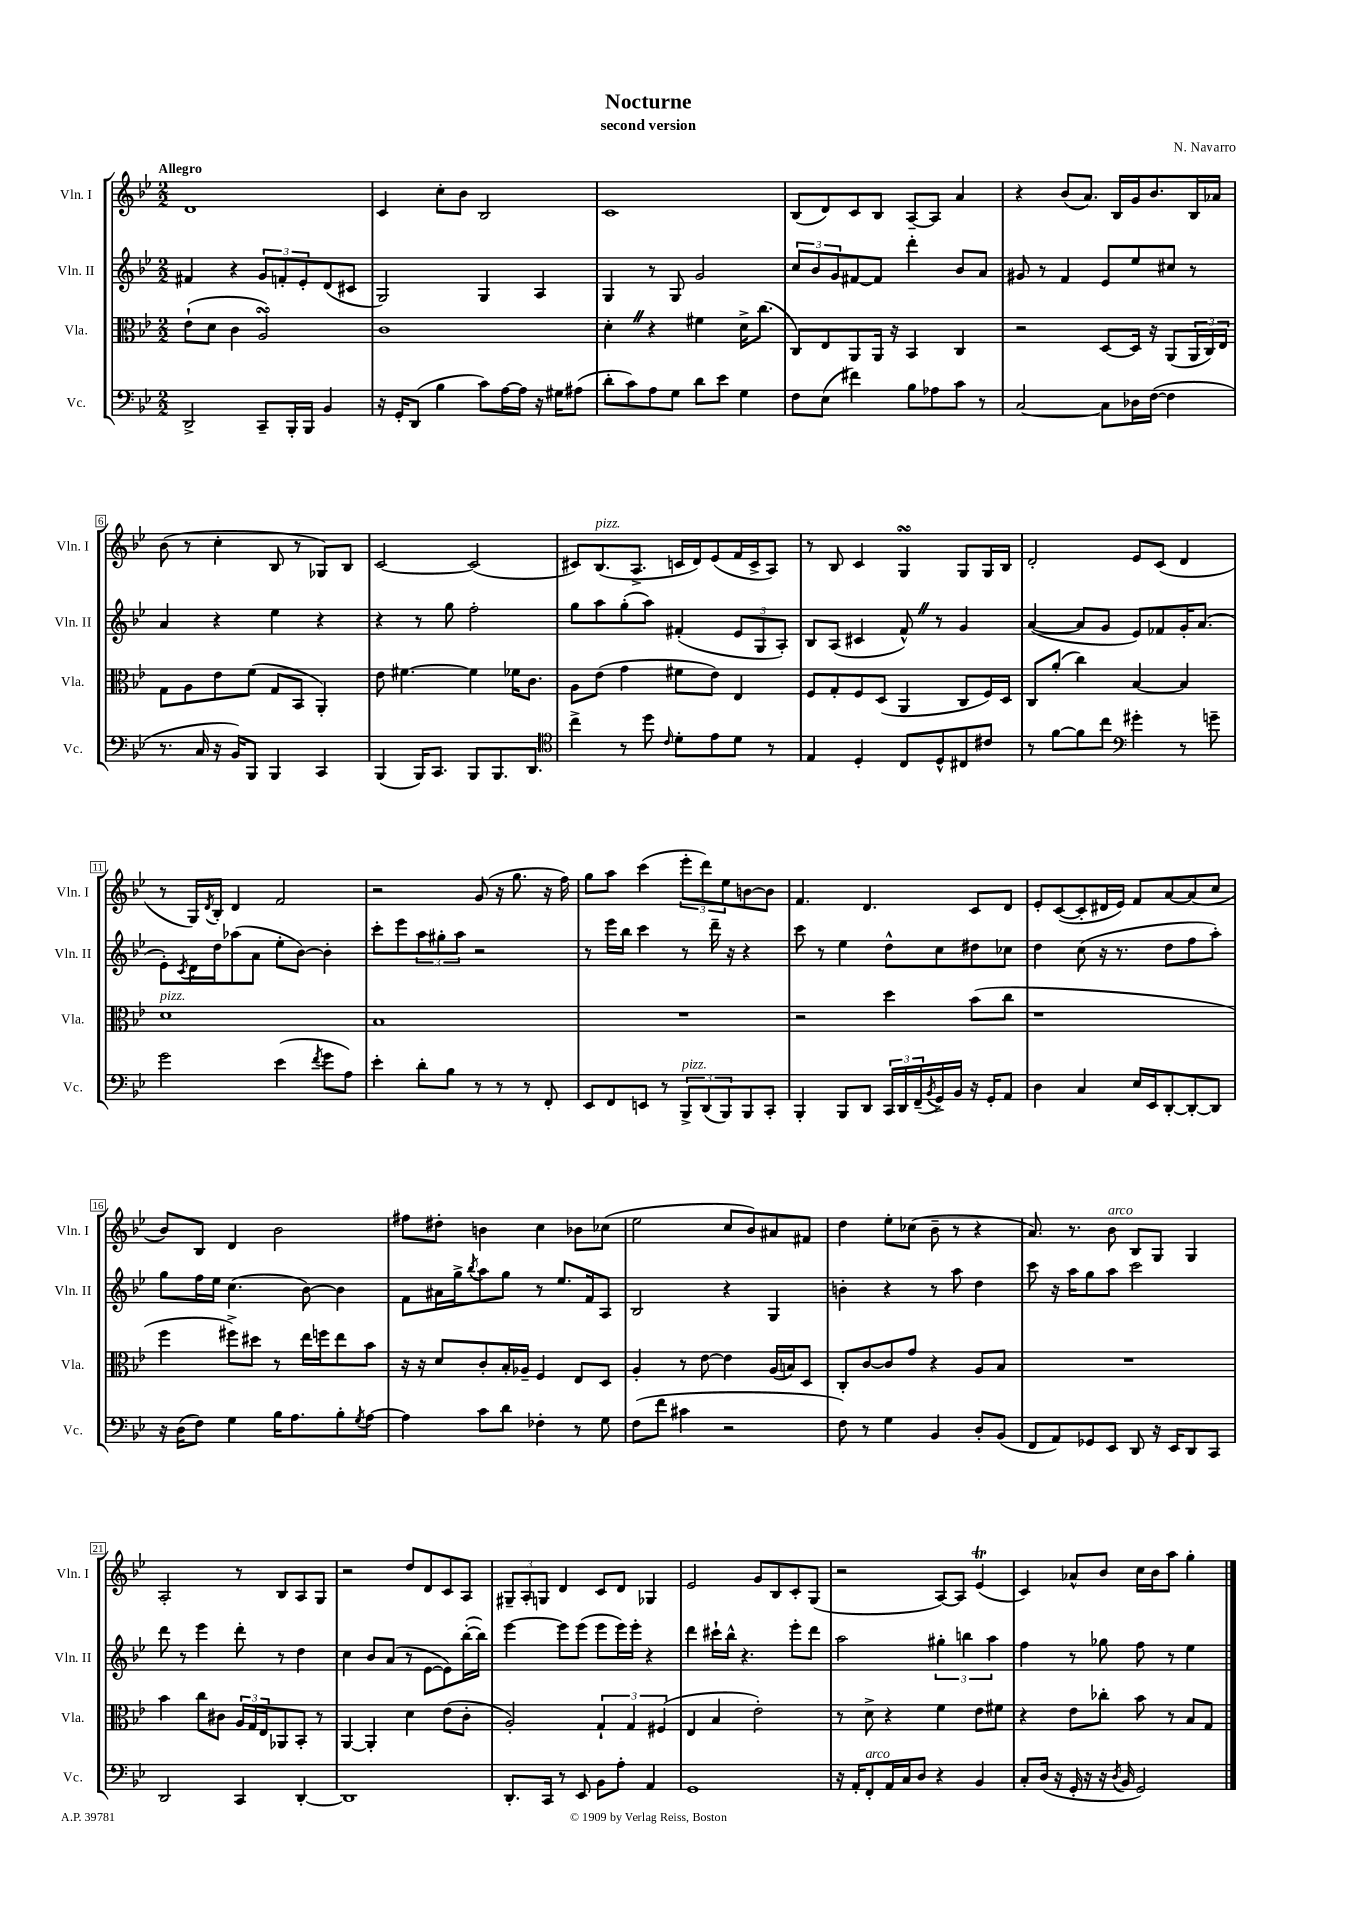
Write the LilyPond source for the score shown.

\header { title = "Nocturne" composer = "N. Navarro" subtitle = "second version" }
<<
\new StaffGroup <<
\new Staff = "s0" \with { instrumentName = "Vln. I" shortInstrumentName = "Vln. I" } {
    \clef treble \key bes \major \numericTimeSignature \time 2/2 \tempo "Allegro"
    d'1 |
    c'4 c''8-. bes'8 bes2 |
    c'1 |
    bes8( d'8) c'8 bes8 a8~-- a8 a'4 |
    r4 bes'8( a'8.) bes16 g'16 bes'8. bes16 aes'16 |
    bes'8( r8 c''4-. bes8 r8 ges8) bes8 |
    c'2~ c'2( |
    cis'8) bes8.^\markup { \italic "pizz." }( a8.-> c'16 d'16) ees'8( f'16 c'16-> a8) |
    r8 bes8 c'4 g4\turn g8 g16 bes16 |
    d'2-. ees'8 c'8( d'4 |
    r8 g16) \acciaccatura { d'8 } bes16-. d'4 f'2 |
    r2 g'8( r16 g''8. r16 f''16) |
    g''8 a''8 c'''4( \tuplet 3/2 { ees'''8-. d'''8) ees''8 } b'8~ b'8 |
    f'4. d'4. c'8 d'8 |
    ees'8-. c'8~( c'8-. dis'16 ees'16) f'8 a'8~ a'8( c''8 |
    bes'8) bes8 d'4 bes'2 |
    fis''8 dis''8-. b'4 c''4 bes'8 ces''8( |
    ees''2 c''8 bes'8) ais'8 fis'8 |
    d''4 ees''8-. ces''8( bes'8-- r8 r4 |
    a'8.) r8. bes'8^\markup { \italic "arco" } bes8 g8 g4 |
    a2-. r8 bes8 a8 g8 |
    r2 d''8 d'8 c'8 a8 |
    \tuplet 3/2 { gis8-- a8-. g8 } d'4 c'8 d'8 ges4 |
    ees'2 g'8 bes8 c'8-. g8( |
    r2 a8~) a8 ees'4\trill( |
    c'4) aes'8-^ bes'8 c''16 bes'16 a''8 g''4-. \bar "|." |
}
\new Staff = "s1" \with { instrumentName = "Vln. II" shortInstrumentName = "Vln. II" } {
    \clef treble \key bes \major \numericTimeSignature \time 2/2
    fis'4 r4 \tuplet 3/2 { g'8 f'8-. ees'8-. } d'8( cis'8 |
    g2) g4 a4 |
    g4 r8 g8 g'2 |
    \tuplet 3/2 { c''8 bes'8 g'8 } fis'8~ fis'8 d'''4-. bes'8 a'8 |
    gis'8 r8 f'4 ees'8 ees''8 cis''8 r8 |
    a'4 r4 ees''4 r4 |
    r4 r8 g''8 f''2-. |
    g''8 a''8 g''8-.( a''8) fis'4-.( \tuplet 3/2 { ees'8 g8 a8-.) } |
    bes8 a8( cis'4 f'8-^) \once \override BreathingSign.text = \markup { \musicglyph "scripts.caesura.straight" } \breathe r8 g'4 |
    a'4~( a'8 g'8 ees'8) fes'8 g'16-. a'8.( |
    ees'8-.) \acciaccatura { c'8 } d'16 d''16 aes''8( a'8 ees''8-. bes'8~) bes'4-. |
    c'''8-. ees'''8 \tuplet 3/2 { a''8 gis''8-. a''8 } r2 |
    r8 ees'''16 bes''16 c'''4 r8 d'''16-- r16 r4 |
    c'''8 r8 ees''4 d''8-^ c''8 dis''8 ces''8 |
    d''4 c''8( r16 r8. d''8 f''8 a''8-.) |
    g''8 f''16 ees''16 c''4.( bes'8~) bes'4 |
    f'8 ais'16 g''16-> \acciaccatura { bes''8 } a''8 g''8 r8 ees''8. f'16 a8 |
    bes2 r4 g4 |
    b'4-. r4 r8 a''8 d''4 |
    c'''8 r16 a''16 g''8 a''8 c'''2 |
    d'''8 r8 ees'''4 d'''8-. r8 d''4 |
    c''4 bes'8 a'8( r8 ees'8~ ees'8) bes''16~-.( bes''16) |
    ees'''4~ ees'''8 ees'''8( ees'''8 ees'''16) ees'''16-. r4 |
    d'''4 cis'''16-! bes''16-^ r4. ees'''8-. d'''8 |
    a''2 \tuplet 3/2 { gis''4-. b''4 a''4 } |
    f''4 r8 ges''8 f''8 r8 ees''4 \bar "|." |
}
\new Staff = "s2" \with { instrumentName = "Vla." shortInstrumentName = "Vla." } {
    \clef alto \key bes \major \numericTimeSignature \time 2/2
    ees'8-!( d'8 c'4 a2\turn) |
    c'1 |
    d'4-. \once \override BreathingSign.text = \markup { \musicglyph "scripts.caesura.straight" } \breathe r4 fis'4 d'16-> c''8.( |
    c8) ees8 a,8 a,16 r16 bes,4 c4 |
    r2 d8~ d16 r16 a,8( \tuplet 3/2 { a,16 c16) ees16 } |
    g8 a8 ees'8 f'8( g8 bes,8 a,4-.) |
    ees'8 fis'4.~ fis'4 fes'16 c'8. |
    a8 ees'8( g'4 fis'8 ees'8) ees4 |
    f8 g8-. f8 d8( a,4 c8 f16) d16 |
    c8 a'8-.( c''4) bes4~ bes4 |
    d'1^\markup { \italic "pizz." } |
    bes1 |
    R1 |
    r2 d''4 bes'8( c''8 |
    r1 |
    f''4 fis''8->) dis''8 r8 ees''16 f''16 ees''8 bes'8 |
    r16 r16 d'8 c'8-. bes16-. aes16-- f4 ees8 d8 |
    a4-. r8 ees'8~ ees'4 a16( b16) d8 |
    c8-. c'8~ c'8 g'8 r4 a8 bes8 |
    R1 |
    bes'4 c''8 cis'8 \tuplet 3/2 { a16 g16 ees16 } aes,8 bes,8-. r8 |
    a,4~ a,4-. d'4 ees'8( c'8-. |
    a2-.) \tuplet 3/2 { g4-! g4 fis4( } |
    ees4 bes4 ees'2-.) |
    r8 d'8-> r4 f'4 ees'8 fis'8 |
    r4 ees'8 ces''8-. bes'8 r8 bes8 g8 \bar "|." |
}
\new Staff = "s3" \with { instrumentName = "Vc." shortInstrumentName = "Vc." } {
    \clef bass \key bes \major \numericTimeSignature \time 2/2
    d,2-> c,8-- bes,,16-. bes,,16 bes,4 |
    r16 g,16-. d,8( bes4 c'8) a16~ a16 r16 gis16 ais8( |
    d'8-. c'8) a8 g8 d'8 ees'8 g4 |
    f8 ees8( fis'4) bes8 aes8 c'8 r8 |
    c2~ c8 des16 f16~( f4 |
    r8. c16 r16 bes,16) bes,,8 bes,,4 c,4 |
    bes,,4( bes,,16) c,8. bes,,8 bes,,8. d,8. |
    \clef tenor c''4-> r8 d''8 \grace { c'16 } d'8-. ees'8 d'8 r8 |
    ees4 d4-. c8 d8-^ cis8 cis'8 |
    r8 f'8~ f'8 c''8 \clef bass gis'4-. r8 g'8-- |
    g'2 ees'4( \acciaccatura { f'8 } g'8 a8) |
    ees'4-. d'8-. bes8 r8 r8 r8 f,8-. |
    ees,8 f,8 e,8 r8 \tuplet 3/2 { bes,,8->^\markup { \italic "pizz." } d,8( bes,,8) } bes,,8 c,8-. |
    bes,,4-. bes,,8 d,8 \tuplet 3/2 { c,16 d,16 f,16--( } \acciaccatura { bes,8 } g,16->) bes,16 r16 g,16-. a,8 |
    d4 c4 ees16 ees,16 d,8~-. d,8~-. d,8 |
    r16 d16( f8) g4 bes16 a8. bes8-. \acciaccatura { g8 } a8~ |
    a4 c'8 d'8 fes4-. r8 g8 |
    f8( f'8 cis'4 r2 |
    f8) r8 g4 bes,4 d8-. bes,8( |
    f,8 a,8) ges,8 ees,8 d,8 r16 ees,16 d,8 c,8 |
    d,2 c,4 d,4~-. |
    d,1 |
    d,8.-. c,16 r8 ees,8 bes,8 a8-. a,4 |
    g,1 |
    r16 a,16-. f,8-.^\markup { \italic "arco" } a,16 c16 d8 r4 bes,4 |
    c8-. d16( r16 g,16-. r16 r16 \acciaccatura { d8 } bes,16 g,2) \bar "|." |
}
>>
>>
\layout { \context { \Score \override BarNumber.stencil = #(make-stencil-boxer 0.1 0.3 ly:text-interface::print) } }
